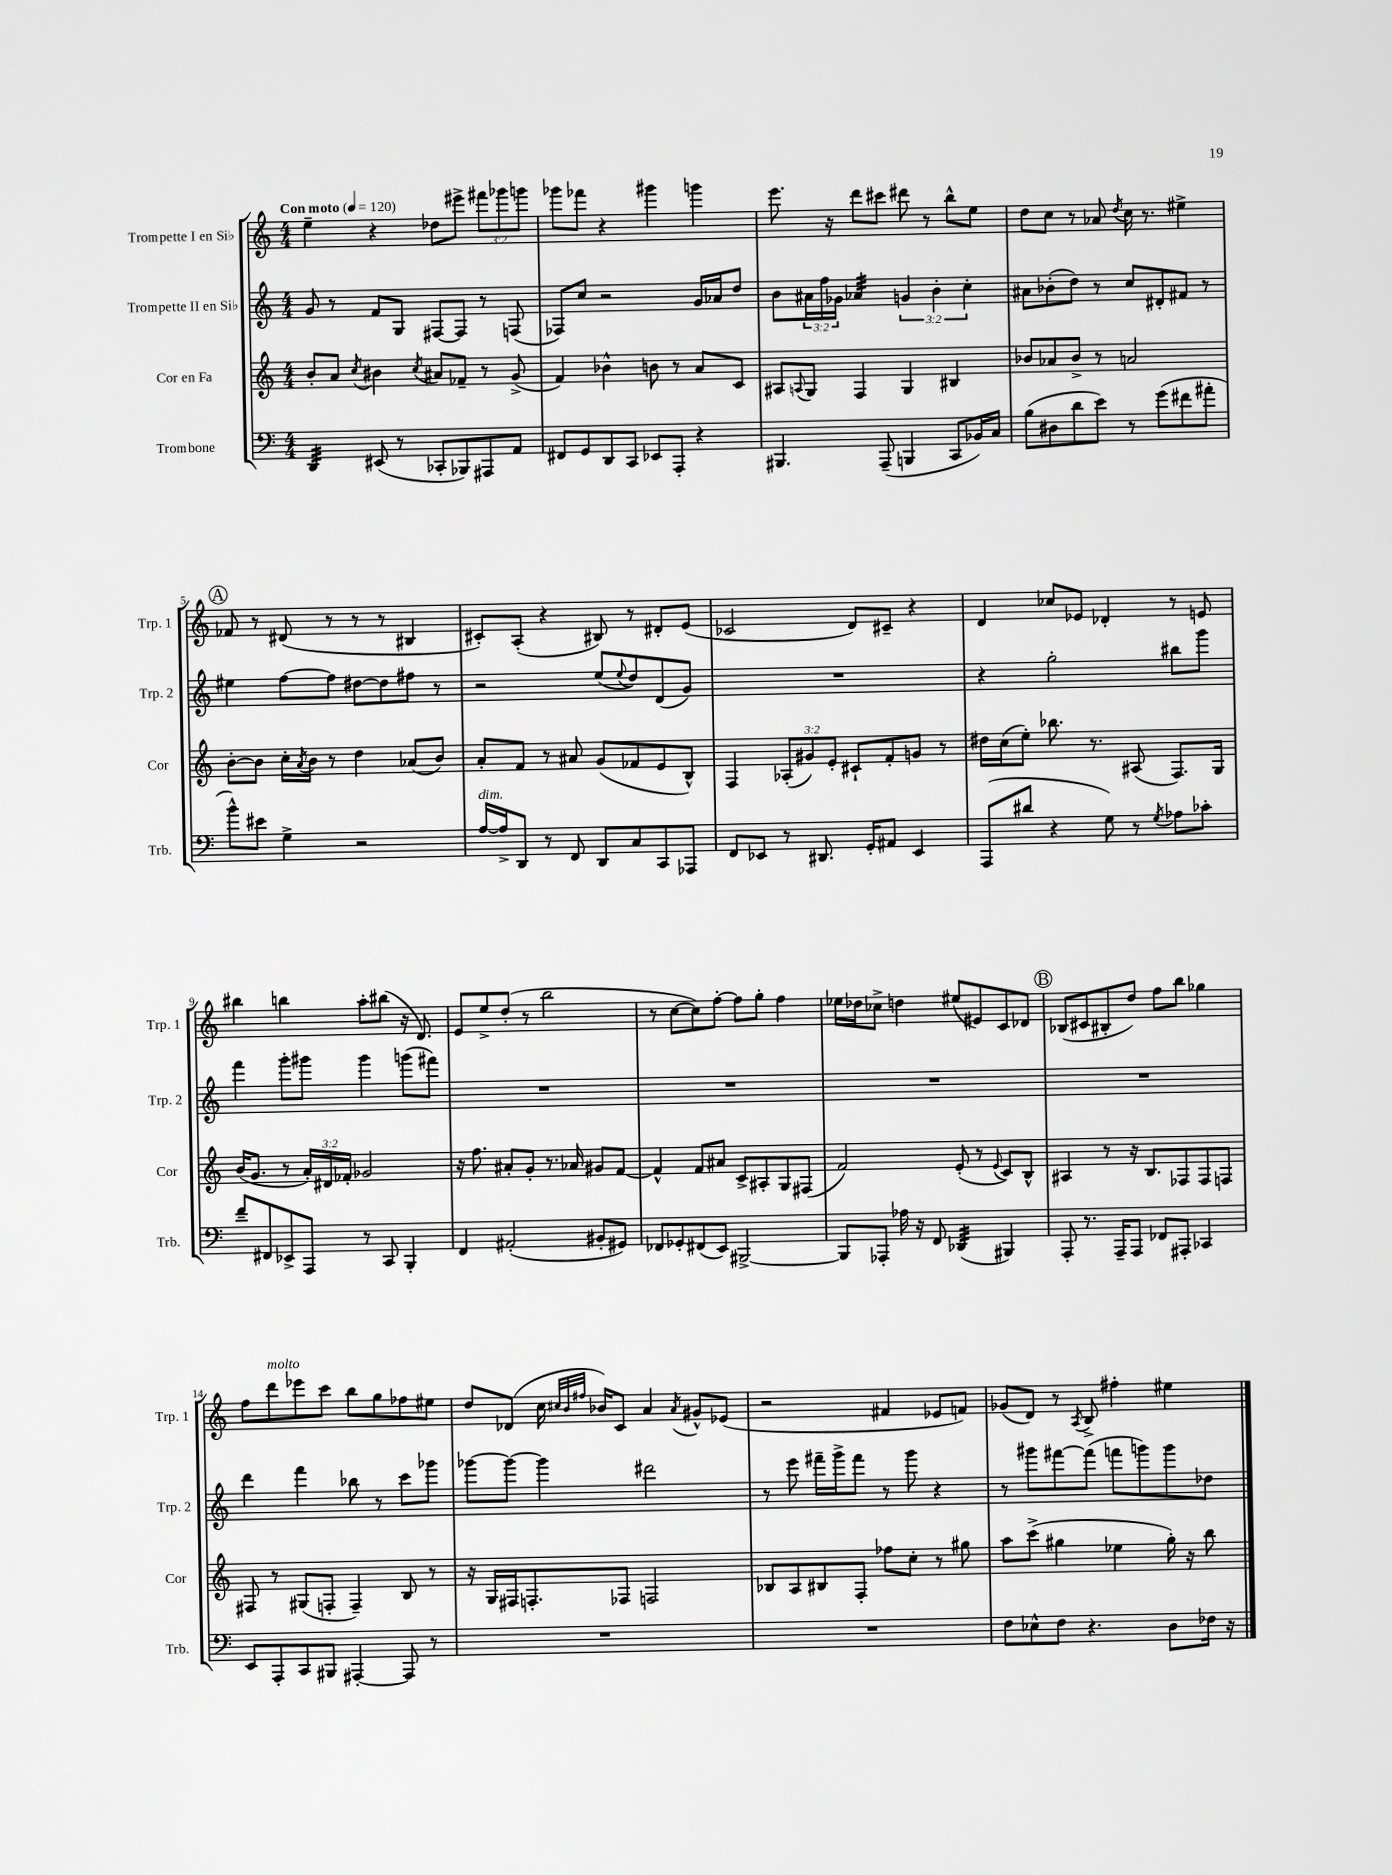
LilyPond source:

<<
\new StaffGroup <<
\new Staff = "s0" \with { instrumentName = "Trompette I en Sib" shortInstrumentName = "Trp. 1" } {
    \clef treble \key c \major \numericTimeSignature \time 4/4 \override Staff.TupletNumber.text = #tuplet-number::calc-fraction-text \tempo "Con moto" 4 = 120
    e''4-- r4 des''8 eis'''8-> \tuplet 3/2 { fis'''8 ges'''8 g'''8 } |
    ges'''8 fes'''8 r4 gis'''4 g'''4 |
    e'''8. r16 d'''8 cis'''8 dis'''8 r8 b''8-^ e''8 |
    d''8 c''8 r8 aes'8 \acciaccatura { d''8 } c''16 r8. eis''4-> |
    \mark \markup { \circle "A" } fes'8 r8 dis'8( r8 r8 r8 bis4 |
    cis'8-.) a8-.( r4 bis8) r8 dis'8-. e'8( |
    ces'2 d'8) cis'8-- r4 |
    d'4 ces''8 ees'8 des'4-. r8 e'8 |
    bis''4 b''4 a''8-. bis''8( r16 d'8.) |
    e'8 e''8-> d''8-.( r8 b''2 |
    r8 c''8~ c''8) f''8~-. f''8 g''8-. f''4 |
    ees''16 des''16 ces''8-> d''4 eis''8( eis'8) c'8 des'8 |
    \mark \markup { \circle "B" } bes8( cis'8 bis8-. d''8) f''8 b''8 ges''4 |
    f''8 d'''8^\markup { \italic "molto" } ees'''8 c'''8 b''8 g''8 fes''8 eis''8 |
    d''8 des'8( c''16 \grace { cis''32 b'32 fis''32 } bes'16) c'8 a'4 \acciaccatura { a'8 } gis'8-^ ees'8( |
    r2 fis'4 ees'8 f'8) |
    ges'8( d'8) r8 \acciaccatura { a8 } b8-> fis''4-. eis''4 \bar "|." |
}
\new Staff = "s1" \with { instrumentName = "Trompette II en Sib" shortInstrumentName = "Trp. 2" } {
    \clef treble \key c \major \numericTimeSignature \time 4/4 \override Staff.TupletNumber.text = #tuplet-number::calc-fraction-text
    g'8 r8 f'8 g8 fis8~ fis8 r8 f8( |
    fes8) c''8 r2 g'16 aes'16 d''8 |
    b'8 \tuplet 3/2 { ais'16 f''16 ges'16 } aes'4:32 \tuplet 3/2 { g'4 b'4-. c''4-. } |
    ais'8 bes'8-.( d''8) r8 c''8 dis'8-. fis'8 r8 |
    \mark \markup { \circle "A" } eis''4 f''8~ f''8 dis''8~ dis''8 fis''8 r8 |
    r2 e''8( \appoggiatura { e''8 } d''8) d'8( g'8) |
    R1 |
    r4 g''2-. bis''8 g'''8 |
    f'''4 g'''8-. gis'''8 gis'''4 g'''8( fis'''8) |
    R1 |
    R1 |
    R1 |
    \mark \markup { \circle "B" } R1 |
    d'''4 f'''4 bes''8 r8 c'''8 ges'''8 |
    ges'''8~ ges'''8~ ges'''4 dis'''2 |
    r8 e'''8 fis'''16-- g'''16-> fis'''8 r8 g'''8 r4 |
    r8 gis'''8 fis'''8~ fis'''8( f'''8 g'''8) g'''8 des''8 \bar "|." |
}
\new Staff = "s2" \with { instrumentName = "Cor en Fa" shortInstrumentName = "Cor" } {
    \clef treble \key c \major \numericTimeSignature \time 4/4 \override Staff.TupletNumber.text = #tuplet-number::calc-fraction-text
    b'8-. a'8 \acciaccatura { c''8 } bis'4 \acciaccatura { c''8 } ais'8 fes'8-- r8 g'8->( |
    f'4) bes'4-^ b'8 r8 a'8 c'8 |
    ais8 \appoggiatura { a8 } g8 f4 g4 bis4 |
    bes'8 aes'8 bes'8-> r8 a'2 |
    \mark \markup { \circle "A" } b'8~-. b'8 c''16-. \acciaccatura { a'8 } b'16 r8 d''4 aes'8( b'8) |
    a'8-. f'8 r8 ais'8 g'8( fes'8 e'8 b8-^) |
    f4 \tuplet 3/2 { aes8-.( gis'8) e'8-. } cis'8-! f'8-. g'8 r8 |
    dis''16 c''16( e''8-.) bes''8. r8. ais8( f8.) g16 |
    b'16( g'8. r8 \tuplet 3/2 { a'16-.) dis'16 fes'16-. } ges'2 |
    r16 f''8. ais'8-. g'8-. r8. aes'16 gis'8 f'8~ |
    f'4-^ f'8 ais'8 c'8-> ais8-. g8 fis8( |
    f'2) e'8-.( r8 \appoggiatura { e'8 } c'8) b8-^ |
    \mark \markup { \circle "B" } ais4 r8 r16 b8. fes8 fes8 f8 |
    fis8 r8 gis8( f8-. f4--) b8 r8 |
    r16 g16 fis16 f8.-. fes8 f2 |
    bes8 a8 bis8 f8-. fes''8 c''8-. r8 gis''8 |
    a''8 c'''8->( gis''4 ees''4 gis''16-.) r16 b''8 \bar "|." |
}
\new Staff = "s3" \with { instrumentName = "Trombone" shortInstrumentName = "Trb." } {
    \clef bass \key c \major \numericTimeSignature \time 4/4
    d,4:32 eis,8( r8 ces,8-. bes,,8) ais,,8 a,8 |
    fis,8 g,8 d,8 c,8 ees,8 a,,8-. r4 |
    bis,,4. a,,8--( b,,4 c,8 bes,16) c16 |
    b8( dis8 d'8 e'8) r8 g'8( fis'8 ais'8-. |
    \mark \markup { \circle "A" } b'8-^) eis'8 g4-> r2 |
    a16~^\markup { \italic "dim." } a16-> d,8 r8 f,8 d,8 c8 c,8 aes,,8 |
    f,8 ees,8 r8 dis,8. g,16-. ais,8 ees,4 |
    a,,8( dis'8 r4 g8) r8 \acciaccatura { g8 } aes8 ces'8-. |
    f'8-- fis,8 ees,8-> a,,8 r8 c,8 b,,4-. |
    f,4 ais,2-.( bis,8-. gis,8) |
    fes,8 ges,8-. fis,8( e,8) bis,,2~-> |
    bis,,8 aes,,8-. aes16 r16 f,8 des,4:32( bis,,4) |
    \mark \markup { \circle "B" } a,,8-. r8. a,,16-- a,,8 fes,8 ais,,8-. ces,4 |
    e,8 a,,8-. c,8 bis,,8 ais,,4~-. ais,,8 r8 |
    R1 |
    R1 |
    f8 ees8-^ f8 r4. d8 fes16 r16 \bar "|." |
}
>>
>>
